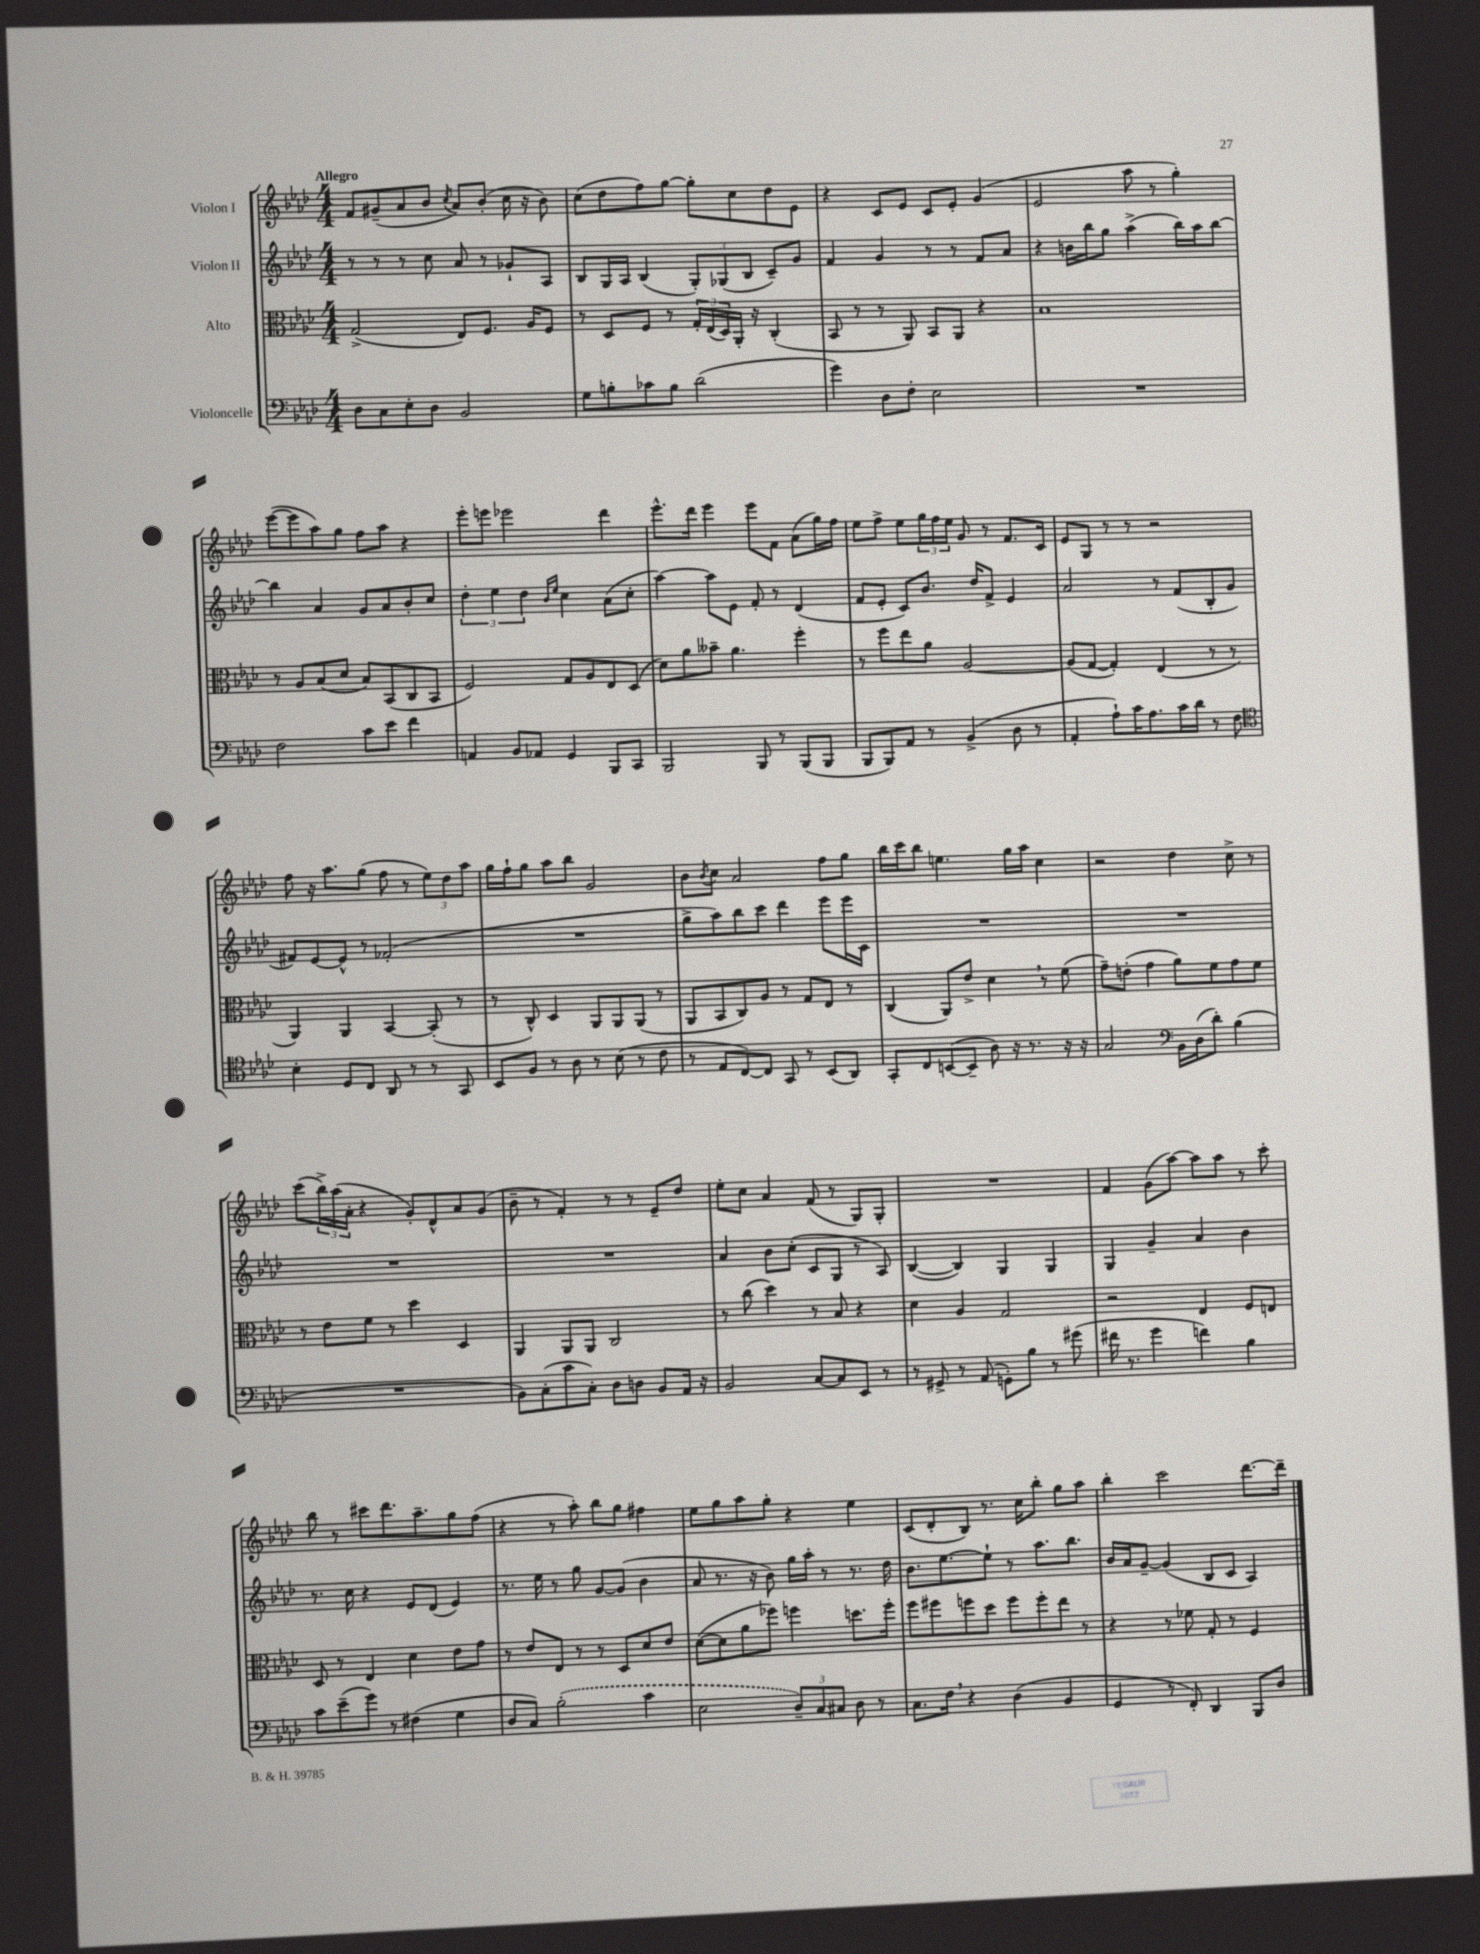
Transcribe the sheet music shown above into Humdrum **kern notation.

**kern	**kern	**kern	**kern
*staff4	*staff3	*staff2	*staff1
*clefF4	*clefC3	*clefG2	*clefG2
*k[b-e-a-d-]	*k[b-e-a-d-]	*k[b-e-a-d-]	*k[b-e-a-d-]
*M4/4	*M4/4	*M4/4	*M4/4
8D-	(2G^	8r	8f
8C	.	8r	(8g#~
8E-'	.	8r	8a-
8D-	.	8cc	8b-
.	.	.	8qcc
2BB-	8E-)	8a-	8a-)
.	8.F	8r	(8b-'
.	.	8g-`	16cc
.	16A-	.	16r
.	8F	8A-	8b-)
=	=	=	=
8G	8r	8B-	(8cc
8B'	8D-	16G	8dd-
.	.	16A-	.
8c-	8F	(4B-	8ff)
8B	8r	.	[8gg
(2d-	24G'	12G')	8gg']
.	(24E-	.	.
.	24D-)	(12G-	.
.	16AA-'	.	8cc
.	.	12B-	.
.	16r	.	.
.	(4C'	8c~)	8dd-
.	.	8g	8e-
=	=	=	=
4g)	8BB-	4f	4r
.	8r	.	.
8D-	8r	4g	8c
8F'	8AA-)	.	8e-
2E-	8BB-	8r	8c
.	8AA-	8r	8e-'
.	4r	8f	(4g
.	.	8a-	.
=	=	=	=
1r	1B-	4r	2e-
.	.	16b	.
.	.	16bb-	.
.	.	8gg	.
.	.	(4aa-^	8aa-
.	.	.	8r
.	.	16bb-)	4gg')
.	.	16aa-	.
.	.	[8bb-	.
=	=	=	=
2F	8r	4bb-]	([8eee-
.	8A-	.	8eee-]
.	(8B-	4a-	8aa-)
.	8d-	.	8gg
8c	8B-)	8g	8ff
8e-	(8BB-	8a-	8aa-
4f	8C	8b-'	4r
.	8BB-	8cc	.
=	=	=	=
4AA	2F)	6dd-'	8eee-'
.	.	.	8eee
.	.	6ee-	.
8BB-	.	.	2eee-
.	.	6dd-	.
8AA-	.	.	.
.	.	16qqb-	.
.	.	16qqee-	.
4GG	8G	4cc	.
.	8A-	.	.
8BBB-	8E-	(8a-	4ddd-
8CC	(8D-	8cc'	.
=	=	=	=
2BBB-	8d-)	[4aa-)	8.eee-^^
.	8a-	.	.
.	.	.	16ddd-
.	8b--~	8aa-]	4eee-
.	4.a-	8e-	.
8BBB-	.	8f'	8eee-
8r	.	8r	8f
(8BBB-	4ff'	(4d-	(8a-
8BBB-	.	.	16gg)
.	.	.	16ff
=	=	=	=
8BBB-	8r	8f	8ee-
8BBB-)	8ff	8e-'	8ff^
8AA-	8ee-	8c)	8ee-
8r	8a-	8.b-	24gg
.	.	.	24ff
.	.	.	24ee-
(4BB-^	[2A-	.	8g
.	.	16dd-	.
.	.	8f^	8r
8D-	.	4e-	8.f
8r	.	.	.
.	.	.	16c
=	=	=	=
4AA-'	(8A-]	2a-	8e-
.	[8G	.	8G
8A-`)	4G'])	.	8r
16c	.	.	8r
8.A-	.	.	.
.	(4E-	8r	2r
16c	.	(8f	.
16d-	.	.	.
8r	8r	8B-'	.
8F	8r	8g	.
=	=	=	=
*clefC4	*	*	*
4B-'	4AA-)	8f#)	8ff
.	.	[8e-	16r
.	.	.	8.aa-
8D-	4AA-	8e-^^]	.
8C	.	8r	(8gg
8AA-	[4BB-	(2f-'	8ff
8r	.	.	8r
8r	(8BB-']	.	12ee-)
.	.	.	12dd-
8GG	8r	.	.
.	.	.	12aa-
=	=	=	=
8BB-	8r	1r	16gg
.	.	.	16ff`
8F	8C^^)	.	8gg
8r	4D-	.	8aa-
8A-	.	.	8bb-
8r	8AA-	.	2g
(8B-	8AA-	.	.
8r	(8AA-	.	.
8c	8r	.	.
=	=	=	=
8r	8AA-	8gg^	8b-
.	.	.	8qb-
8E-	8BB-	8aa-)	8cc
[8C)	8C)	8bb-	2a-
8C]	8A-	8ccc	.
8GG	8r	4ddd-	.
8r	8G	.	.
(8BB-	8E-	8eee-	8ff
8AA-)	8r	16eee-	8gg
.	.	16c	.
=	=	=	=
8GG'	(4C	1r	16bb-
.	.	.	16ccc
8C	.	.	8bb-
([8BB	8AA-)	.	4.ee
8BB~]	8e-^	.	.
8A-)	4d-	.	.
16r	.	.	16gg
8.r	.	.	16aa-
.	8r	.	4cc
16r	(8f	.	.
16r	.	.	.
=	=	=	=
2G	8g~)	1r	2r
.	(8e'	.	.
.	4g	.	.
*clefF4	*	*	*
16BB-	8a-)	.	4dd-
(16D-	.	.	.
8d-')	8f	.	.
(4B-	8g	.	8cc^
.	8f	.	8r
=	=	=	=
1r	8r	1r	(8ccc
.	8e-	.	24bb-^)
.	.	.	(24aa-
.	.	.	24a-'
.	8f	.	4r
.	8r	.	.
.	4dd-	.	8g')
.	.	.	8d-^^
.	4D-	.	8a-
.	.	.	(8g
=	=	=	=
8BB-)	4AA-	1r	8b-~
(8C'	.	.	8r
8c	8AA-	.	4f')
8C')	8AA-	.	.
8D-	2C	.	8r
8D	.	.	8r
8BB-	.	.	8e-~
16AA-	.	.	8dd-
16r	.	.	.
=	=	=	=
2BB-	8r	4a-	8ee-'
.	(8cc	.	8cc
.	4dd-)	8b-	4a-
.	.	(8cc'	.
[8C	8r	8c	(8f
8C]	8B-	8G	8r
8EE-	4r	8r	8G)
8r	.	8A-)	8G'
=	=	=	=
8r	4d-	([4B-	1r
8GG#^	.	.	.
8r	4A-	4B-])	.
(8AA-	.	.	.
8GG')	2G	4G	.
8B-	.	.	.
8r	.	4G	.
(8g#	.	.	.
=	=	=	=
16f#	2r	4G	4f
8.r	.	.	.
4g	.	4g~	(8g
.	.	.	[8aa-)
4f)	4E-	4a-	8aa-]
.	.	.	8aa-
4B-	8F	4b-	8r
.	8E	.	8ccc'
=	=	=	=
8c	8D-	8.r	8bb-
(8e-~	8r	.	8r
.	.	16cc	.
8g)	4E-	4r	8ccc#
8r	.	.	8.ddd-
(4F#	4d-	8e-	.
.	.	.	8.aa-~
.	.	(8d-	.
4G	8e-	4e-)	8gg
.	8g	.	(8ff
=	=	=	=
8D-	8r	8.r	4r
8C)	8e-	.	.
.	.	16ee-	.
(2B-'	8E-	8r	8r
.	8r	8gg	8aa-')
.	8r	[8g	8bb-
.	8D-	(8g]	8gg
4c	8d-	4b-	4ff#
.	8e-	.	.
=	=	=	=
2E-	([8d-	8a-	8ee-
.	8d-]	8.r	8gg
.	8a-	.	8aa-
.	.	16r	.
.	8ff-)	8b-)	8gg'
12D-~)	4ff	16gg	4r
.	.	16aa-'	.
12C	.	.	.
.	.	8r	.
12C#	.	.	.
8D-	8.dd	8.r	4ee-
8r	.	.	.
.	16ff'	16dd-	.
=	=	=	=
8.C	8ff	8.b-	(8c
.	8ff#	.	8d-'
16F	.	[8.ee-	.
4r	8ff	.	8B-)
.	8dd-	8ee-`]	8.r
(4D-	8ff	8r	.
.	.	.	16cc
.	8ff'	8.aa-	8bb-'
4BB-	8ee-	.	8gg
.	.	8.bb-	.
.	8r	.	8aa-
=	=	=	=
4GG	4r	16b-	4bb-'
.	.	16a-	.
.	.	[8g~	.
8r	8r	(4g]	2ccc
8FF')	8f-	.	.
4DD-	8G'	8B-	.
.	8r	8c	.
8BBB-	4F	4A-)	[8.ddd-
8D-	.	.	.
.	.	.	16ddd-~]
==	==	==	==
*-	*-	*-	*-
